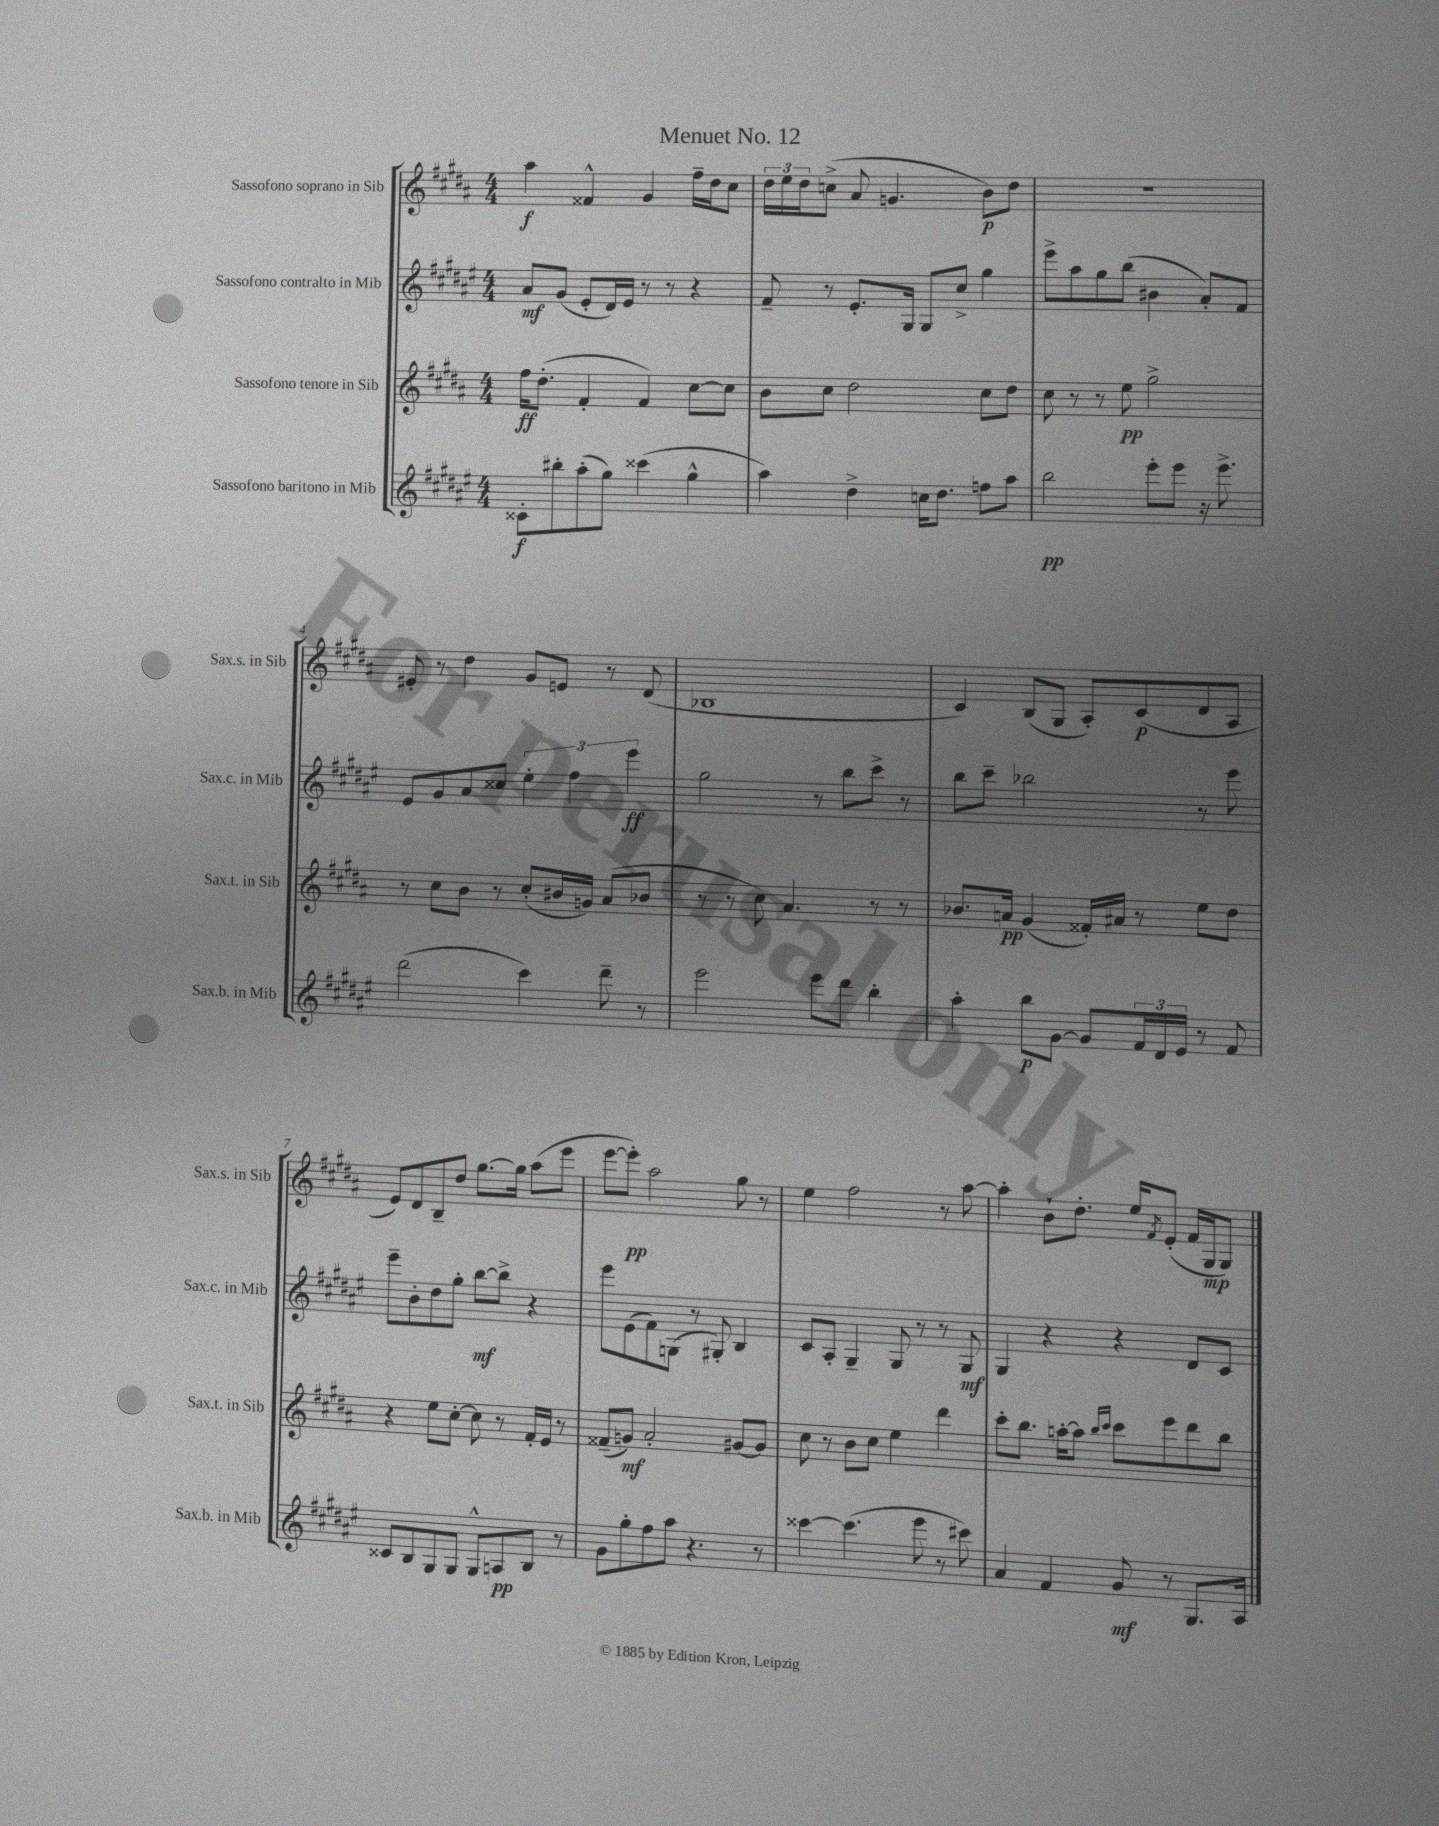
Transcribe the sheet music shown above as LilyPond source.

\header { title = "Menuet No. 12" }
<<
\new StaffGroup <<
\new Staff = "s0" \with { instrumentName = "Sassofono soprano in Sib" shortInstrumentName = "Sax.s. in Sib" } {
    \clef treble \key b \major \numericTimeSignature \time 4/4
    ais''4\f fisis'4-^ gis'4 fis''16-- dis''16 cis''8 |
    \tuplet 3/2 { dis''16 e''16 dis''16 } c''8->( ais'8 g'4. b'8\p) dis''8 |
    r1 |
    eis'8-. r8 dis''4 gis'8 e'8 r8 dis'8( |
    bes1 |
    cis'4) b8( gis8 ais8-.) cis'8\p( dis'8 ais8 |
    e'8) dis'8 b8-- dis''8 gis''8.~ gis''16 ais''8( e'''8 |
    e'''8~ e'''8-.\pp) ais''2 gis''8 r8 |
    e''4 fis''2 r8 ais''8~ |
    ais''4-. b'8-! dis''8.-. e''16 \acciaccatura { fis'8 } e'8-.( fis'16 gis16\mp gis8) \bar "|." |
}
\new Staff = "s1" \with { instrumentName = "Sassofono contralto in Mib" shortInstrumentName = "Sax.c. in Mib" } {
    \clef treble \key fis \major \numericTimeSignature \time 4/4
    ais'8\mf gis'8( eis'8-. dis'16) eis'16 r8 r8 r4 |
    fis'8-- r8 eis'8.-. gis16 gis8 cis''8-> gis''4 |
    eis'''8-> ais''8 gis''8 b''8( bis'4 ais'8-.) fis'8 |
    eis'8 gis'8 ais'8 cisis''8 \tuplet 3/2 { eis''4-. fis''4 eis'''4\ff } |
    gis''2 r8 b''8 cis'''8-> r8 |
    b''8 cis'''8-- bes''2 r8 eis'''8 |
    eis'''8-- b'8-. dis''8 gis''8-. b''8~\mf b''8-> r4 |
    eis'''8 eis'8( fis'8) g8( r8 gis8-.) b4 |
    cis'8 ais8-. gis4-- gis8 r8 r8 gis8\mf |
    gis4 r4 r4 dis'8 cis'8 \bar "|." |
}
\new Staff = "s2" \with { instrumentName = "Sassofono tenore in Sib" shortInstrumentName = "Sax.t. in Sib" } {
    \clef treble \key b \major \numericTimeSignature \time 4/4
    fis''16\ff dis''8.-.( fis'4-. fis'4) cis''8~ cis''8 |
    b'8 cis''8 dis''2 cis''8 dis''8 |
    cis''8 r8 r8 e''8\pp gis''2-> |
    r8 cis''8 b'8 r8 cis''8-.( bis'16 g'16) ais'8( bes'8 |
    r8 r8 cis''8) ais'4. r8 r8 |
    bes'8. a'16\pp gis'4( fisis'16-.) ais'16 r8 e''8 dis''8 |
    r4 e''8 cis''8~-. cis''8 r8 fis'16-. e'16 r8 |
    fisis'8--( g'8\mf) ais'2-. gis'8~ gis'8 |
    cis''8 r8 b'8 cis''8 e''4 dis'''4 |
    cis'''8-. b''8. a''16~-. a''8 \grace { b''16 cis'''16 } cis'''8 e'''8 dis'''8 b''8 \bar "|." |
}
\new Staff = "s3" \with { instrumentName = "Sassofono baritono in Mib" shortInstrumentName = "Sax.b. in Mib" } {
    \clef treble \key fis \major \numericTimeSignature \time 4/4
    cisis'8-.\f bis''8-. ais''8-.( gis''8) cisis'''4( gis''4-^ |
    ais''4) dis''4-> c''16 dis''8. f''8 ais''8 |
    b''2\pp eis'''8-. eis'''8 r16 eis'''8.-> |
    dis'''2( cis'''4) dis'''8-- r8 |
    eis'''2 eis'''8 dis'''8 b''4-. |
    ais''4-. b''8\p gis'8~ gis'8 \tuplet 3/2 { fis'16 dis'16 eis'16 } r8 fis'8 |
    cisis'8 b8 gis8 gis8 gis8-^ a8\pp b8 r8 |
    gis'8 gis''8-. fis''8 ais''8 r4. r8 |
    cisis'''4~ cisis'''4.( eis'''8 r8 cis'''8) |
    ais'4 fis'4 gis'8\mf r8 gis8. ais16 \bar "|." |
}
>>
>>
